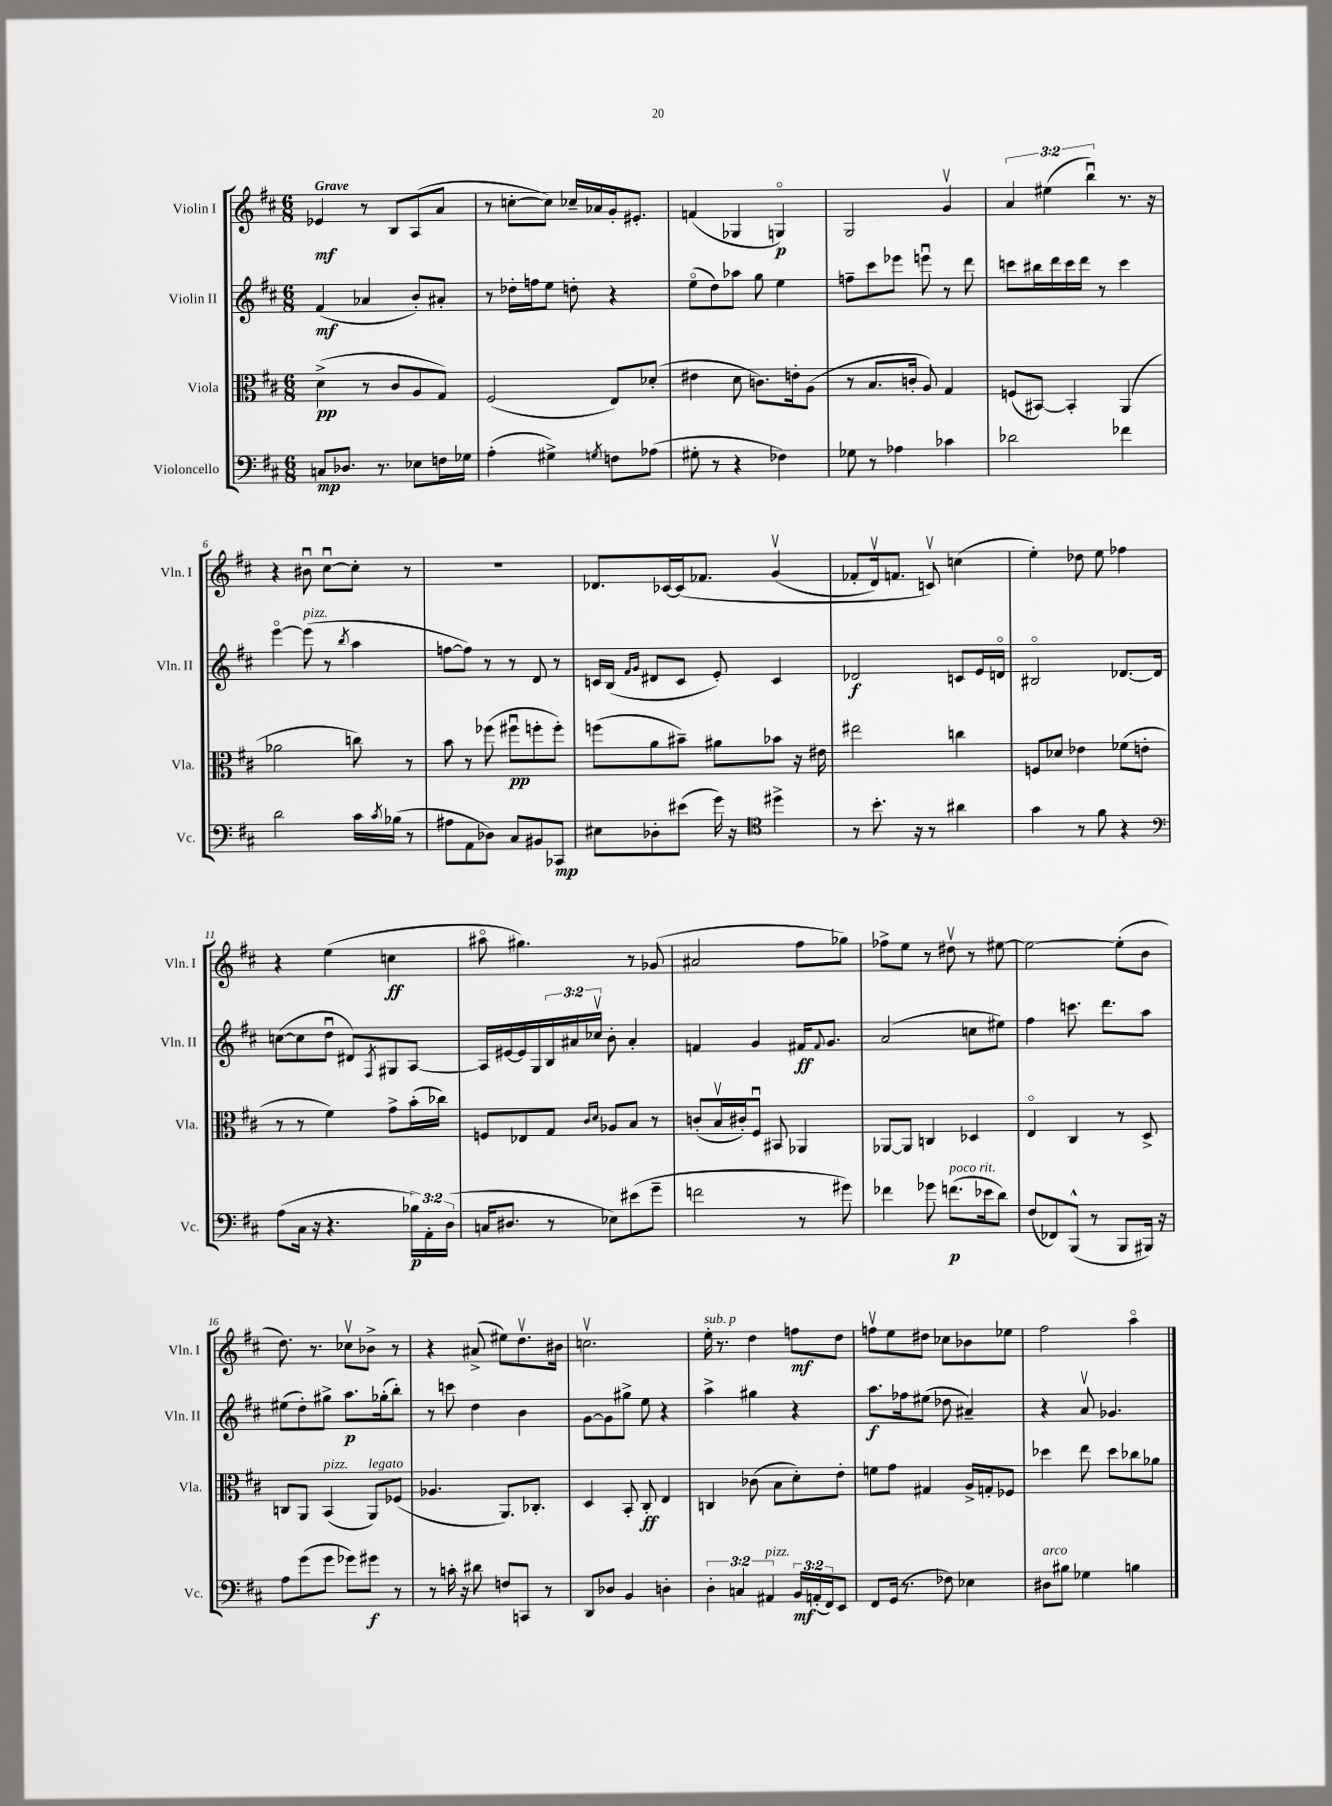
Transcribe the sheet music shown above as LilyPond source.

<<
\new StaffGroup <<
\new Staff = "s0" \with { instrumentName = "Violin I" shortInstrumentName = "Vln. I" } {
    \clef treble \key d \major \numericTimeSignature \time 6/8 \override Staff.TupletNumber.text = #tuplet-number::calc-fraction-text \tempo "Grave"
    ees'4\mf r8 b8 a8( a'8 |
    r8 c''8~-. c''8) ces''16-- aes'16 g'16-. eis'8.-. |
    f'4( ges4 g4\flageolet\p) |
    g2 g'4\upbow |
    \tuplet 3/2 { a'4 eis''4( b''4\downbow) } r8. r16 |
    r4 bis'8\downbow cis''8~\downbow cis''8-. r8 |
    R2. |
    des'8. ces'16~ ces'16\( fes'8. g'4\upbow( |
    fes'8-. d'16\upbow) f'8. c'8\upbow\) c''4( |
    e''4-.) des''8 e''8 fes''4 |
    r4 e''4( c''4\ff |
    ais''8\flageolet gis''4.) r8 ges'8( |
    ais'2 fis''8 ges''8) |
    fes''8-> e''8 r8 dis''8\upbow r8 eis''8~ |
    eis''2~ eis''8-.( b'8 |
    d''8.) r8. ces''8\upbow bes'8-> r8 |
    r4 ais'8->( eis''8) d''8.\upbow bis'16 |
    c''2.\upbow |
    e''16-.^\markup { \italic "sub. p" } r8. d''4 f''8\mf d''8 |
    f''8\upbow e''8 dis''8 ces''8 bes'8 ees''8 |
    fis''2 a''4\flageolet \bar "|." |
}
\new Staff = "s1" \with { instrumentName = "Violin II" shortInstrumentName = "Vln. II" } {
    \clef treble \key d \major \numericTimeSignature \time 6/8 \override Staff.TupletNumber.text = #tuplet-number::calc-fraction-text
    fis'4\mf( aes'4 b'8-.) ais'8-. |
    r8 des''16-. f''16 e''8 d''8-. r4 |
    e''8\flageolet( d''8) aes''8 g''8 e''4 |
    f''8-- cis'''8 ees'''8 e'''8\downbow r8 d'''8 |
    c'''8 bis''16 d'''16 c'''16 d'''16 r8 c'''4 |
    e'''4~\flageolet e'''8^\markup { \italic "pizz." }( r8 \acciaccatura { b''8 } a''4 |
    f''8~ f''8) r8 r8 d'8 r8 |
    c'16 b16( \grace { fis'16 g'16 } dis'8 c'8 e'8-.) c'4 |
    des'2\f c'8 e'16 d'16\flageolet |
    bis2\flageolet des'8.~ des'16 |
    c''8~( c''8 d''8\downbow dis'8) \acciaccatura { fis8 } gis8 a8~ |
    a16 eis'16~ eis'16 g16 \tuplet 3/2 { b16 ais'16 ces''16\upbow } b'8-. ais'4-. |
    f'4 g'4 fis'16\ff \appoggiatura { fis'8 } g'8. |
    a'2( c''8 eis''8) |
    fis''4 c'''8. d'''8. a''8 |
    eis''8( d''8-.) gis''8-> a''8.\p ges''16-.( b''8-.) |
    r8 c'''8 d''4 b'4 |
    g'8~ g'8 gis''8-> e''8 r4 |
    a''4-> gis''4 r4 |
    a''8.\f fes''16 eis''8( des''8 ais'4--) |
    r4 a'8\upbow ges'4. \bar "|." |
}
\new Staff = "s2" \with { instrumentName = "Viola" shortInstrumentName = "Vla." } {
    \clef alto \key d \major \numericTimeSignature \time 6/8
    d'4->\pp( r8 cis'8 a8 g8) |
    fis2( e8) des'8-.( |
    eis'4 d'8 c'8.) e'16-. a8( |
    r8 b8. c'16-. a8) g4 |
    f8( bis,8~) bis,4-. a,4( |
    aes'2 c''8) r8 |
    b'8 r8 fes''8( fis''8\downbow\pp f''8-. f''8-.) |
    f''8( a'8 bis'8--) ais'8 bes'8 r16 eis'16 |
    eis''2 c''4 |
    f8 des'8 ees'4 fes'8( e'8-. |
    r8 r8 fis'4) g'8-> b'16-.( ces''16) |
    f8 ees8 g8 \grace { cis'16 d'16 } aes8 b8 r8 |
    c'8-.( b16\upbow cis'16-.) fis8\downbow bis,8 aes,4 |
    aes,8~ aes,8 c4 des4 |
    e4\flageolet cis4 r8 d8-> |
    c8 a,8 b,4^\markup { \italic "pizz." }( a,8^\markup { \italic "legato" }) fes8( |
    aes4. a,8.) ces8.-. |
    d4 b,8-. cis8-.\ff e4 |
    c4 ces'8( b8 d'8-.) e'8-. |
    f'8 g'8 gis4 a16-> g16-. fes8 |
    des''4 e''8 des''8 ces''8 aes'8 \bar "|." |
}
\new Staff = "s3" \with { instrumentName = "Violoncello" shortInstrumentName = "Vc." } {
    \clef bass \key d \major \numericTimeSignature \time 6/8 \override Staff.TupletNumber.text = #tuplet-number::calc-fraction-text
    c8\mp des8. r8. ees8 f16 ges16 |
    a4-.( gis4->) \acciaccatura { g8 } f8 aes8( |
    gis8-. r8 r4 fes4) |
    ges8 r8 aes4 ces'4 |
    des'2 fes'4 |
    d'2 cis'16 \acciaccatura { cis'8 } bes16( r8 |
    ais8 a,8 des8) cis8 bis,8 ces,8\mp |
    eis8 des8-. eis'8( g'16) r16 \clef tenor dis''4-> |
    r8 b'8.-. r16 r8 ais'4 |
    g'4 r8 fis'8 r4 |
    \clef bass a8( cis16 r16 r4. \tuplet 3/2 { bes16\p) a,16-. d16( } |
    c16 dis8. r8 ees8) eis'8( g'8-- |
    f'2 r8 gis'8) |
    fes'4 ges'8 f'8.\p^\markup { \italic "poco rit." }( ees'16 d'8) |
    fis8( fes,8) b,,8-^( r8 b,,8 bis,,16) r16 |
    a8 g'8( g'8 ges'8) gis'8\f r8 |
    r8 c'16-. r16 dis'8 f8 c,8 r8 |
    d,8 des8 b,4 d4-. |
    \tuplet 3/2 { d4-. c4 ais,4^\markup { \italic "pizz." } } \tuplet 3/2 { b,16\mf a,16-.( fis,16) } e,8 |
    fis,8 g,16( r8. fes8) ees4 |
    dis8^\markup { \italic "arco" } bis8 ges4 b4 \bar "|." |
}
>>
>>
